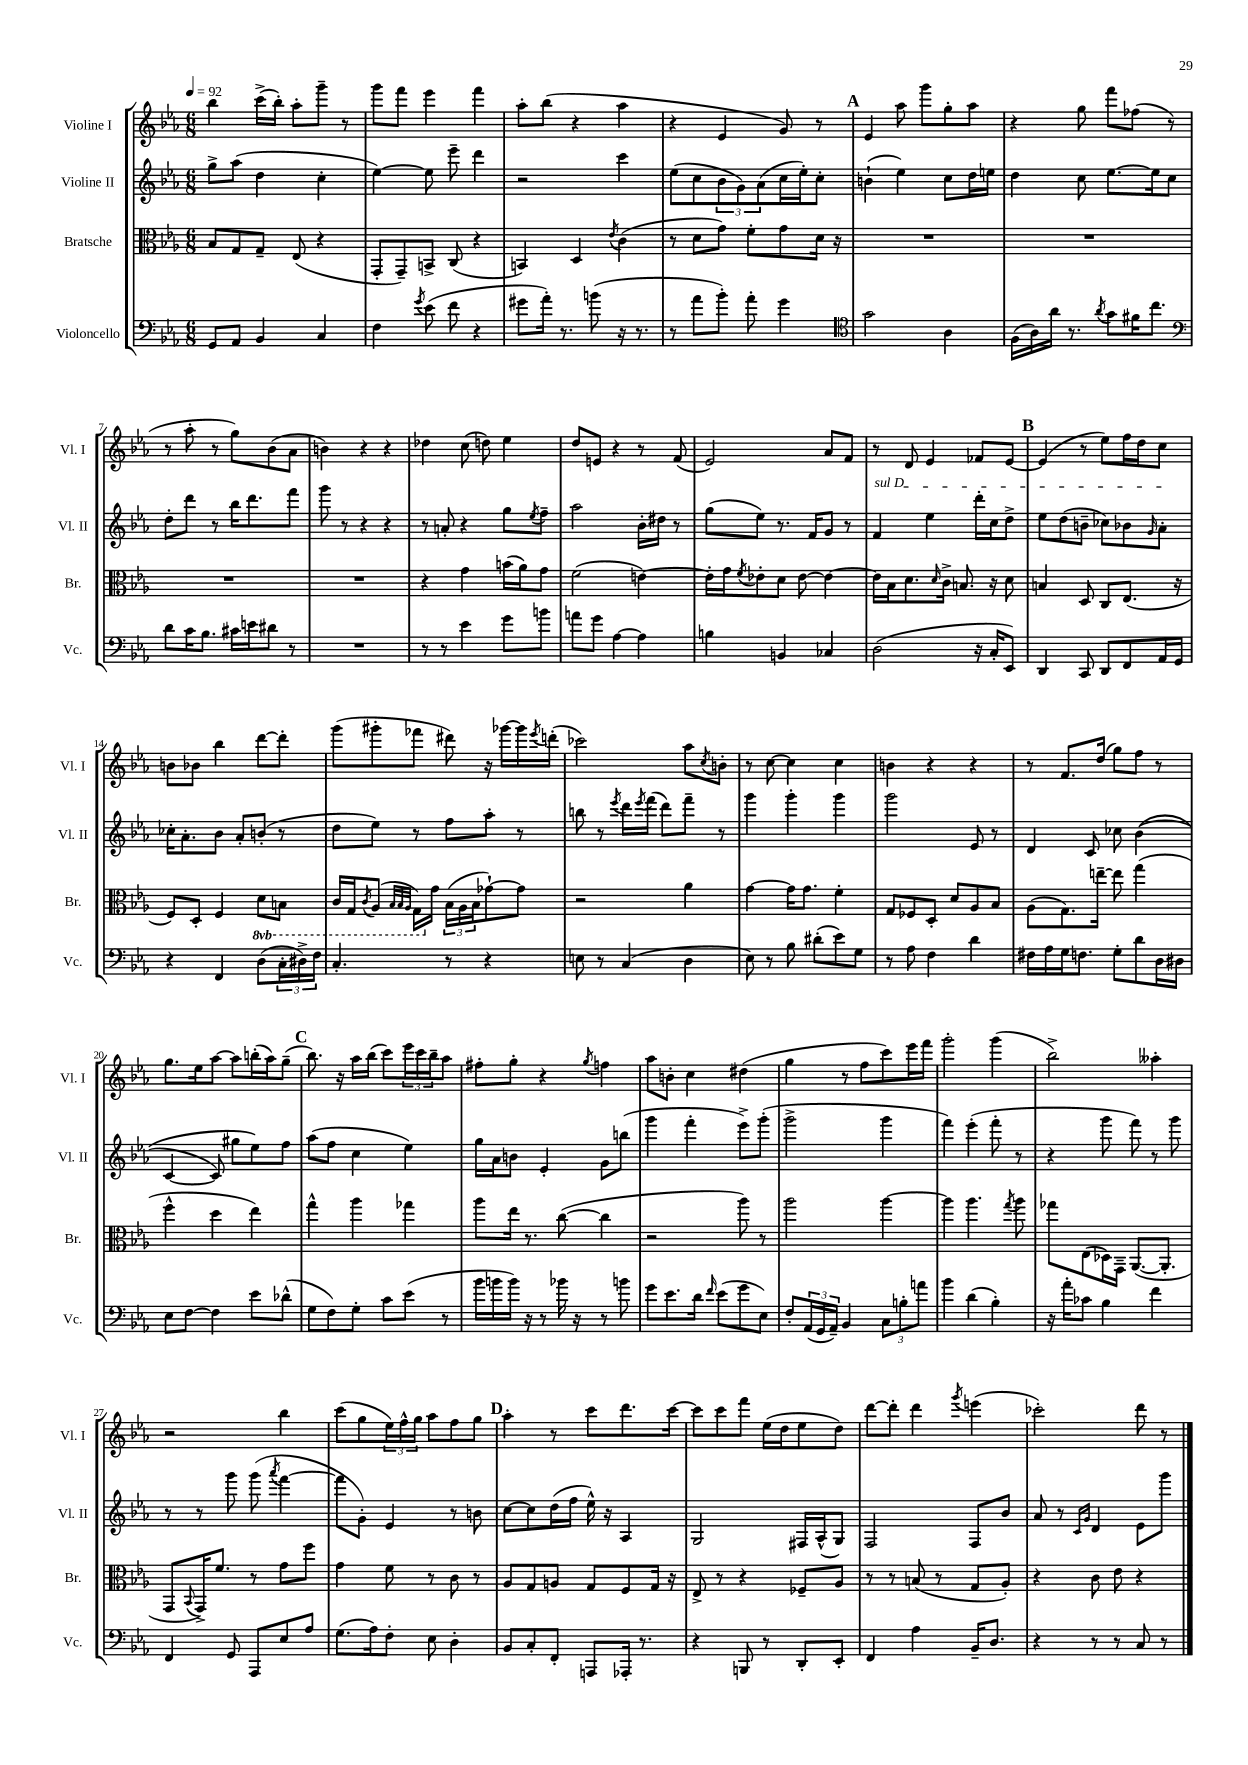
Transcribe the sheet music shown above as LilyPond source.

<<
\new StaffGroup <<
\new Staff = "s0" \with { instrumentName = "Violine I" shortInstrumentName = "Vl. I" } {
    \clef treble \key ees \major \numericTimeSignature \time 6/8 \tempo 4 = 92
    bes''4 c'''16->( bes''16-.) aes''8-. g'''8-- r8 |
    g'''8 f'''8 ees'''4 f'''4 |
    aes''8-. bes''8( r4 aes''4 |
    r4 ees'4 g'8) r8 |
    \mark \markup { \bold "A" } ees'4 aes''8 g'''8 g''8-. aes''8 |
    r4 g''8 f'''8 fes''8( r8 |
    r8 aes''8-. r8 g''8) bes'8( aes'8 |
    b'4) r4 r4 |
    des''4 c''8( d''8) ees''4 |
    d''8 e'8 r4 r8 f'8( |
    ees'2) aes'8 f'8 |
    r8 d'8 ees'4 fes'8 ees'8~ |
    \mark \markup { \bold "B" } ees'4( r8 ees''8) f''16 d''16 c''8 |
    b'8 bes'8 bes''4 d'''8~ d'''8-. |
    g'''8( gis'''8-. fes'''8 dis'''8) r16 ges'''16~ ges'''16 \acciaccatura { ees'''8 } d'''16-.( |
    ces'''2) aes''8 \acciaccatura { c''8 } b'8-. |
    r8 c''8~ c''4 c''4 |
    b'4 r4 r4 |
    r8 f'8. d''16( g''8) f''8 r8 |
    g''8. ees''16 aes''8~ aes''8 b''16-.( aes''16) g''8--( |
    \mark \markup { \bold "C" } bes''8.) r16 aes''16 bes''16( c'''8) \tuplet 3/2 { ees'''16 c'''16 bes''16-- } aes''8 |
    fis''8-. g''8-. r4 \acciaccatura { g''8 } f''4 |
    aes''8 b'8-. c''4 dis''4( |
    g''4 r8 f''8 c'''8) ees'''16 f'''16 |
    g'''2-. g'''4( |
    bes''2->) aeses''4-. |
    r2 bes''4 |
    c'''8( g''8 \tuplet 3/2 { ees''16) f''16-^ g''16 } aes''8 f''8 g''8 |
    \mark \markup { \bold "D" } aes''4-. r8 c'''8 d'''8. c'''16~ |
    c'''8 c'''8 f'''8 ees''16( d''16 ees''8 d''8) |
    d'''8~ d'''8-. d'''4 \acciaccatura { g'''8 } e'''4( |
    ces'''2-.) d'''8 r8 \bar "|." |
}
\new Staff = "s1" \with { instrumentName = "Violine II" shortInstrumentName = "Vl. II" } {
    \clef treble \key ees \major \numericTimeSignature \time 6/8
    g''8-> aes''8( d''4 c''4-. |
    ees''4~) ees''8 ees'''8-- d'''4 |
    r2 c'''4 |
    ees''8( c''8 \tuplet 3/2 { bes'8 g'8) aes'8( } c''16 ees''16-.) c''8-. |
    \mark \markup { \bold "A" } b'4-!( ees''4) c''8 d''16 e''16 |
    d''4 c''8 ees''8.~ ees''16 c''8 |
    d''8-. d'''8 r8 bes''16 d'''8. f'''8 |
    g'''8 r8 r4 r4 |
    r8 a'8-. r4 g''8 \acciaccatura { ees''8 } f''8-- |
    aes''2 bes'16-. dis''16 r8 |
    g''8( ees''8) r8. f'16 g'8 r8 |
    \once \override TextSpanner.bound-details.left.text = \markup { \italic "sul D" } f'4\startTextSpan ees''4 d'''16-. c''16 d''8-> |
    \mark \markup { \bold "B" } ees''8 d''8( b'8-- ces''8) bes'8 \grace { g'16 } aes'8-.\stopTextSpan |
    ces''16-. aes'8.-. bes'8 aes'8-. b'8-.( r8 |
    d''8 ees''8) r8 f''8 aes''8-. r8 |
    b''8 r8 \acciaccatura { ees'''8 } d'''16 \acciaccatura { ees'''8 } f'''16( d'''8) f'''8-- r8 |
    g'''4 g'''4-. g'''4 |
    g'''2 ees'8 r8 |
    d'4 c'8 ces''8 bes'4(\( |
    c'4~ c'8) gis''8 ees''8\) f''8 |
    \mark \markup { \bold "C" } aes''8( f''8 c''4 ees''4) |
    g''16 aes'16 b'8 ees'4-. g'8 b''8( |
    g'''4 f'''4-. ees'''8->) g'''8-.( |
    g'''2-> g'''4 |
    f'''4) ees'''4-.( f'''8-. r8 |
    r4 g'''8 f'''8) r8 g'''8 |
    r8 r8 g'''8 g'''8( \acciaccatura { aes'''8 } f'''4~ |
    f'''8 g'8-.) ees'4 r8 b'8 |
    \mark \markup { \bold "D" } c''8~ c''8 d''16( f''16 ees''16-^) r16 aes4 |
    g2 fis16 aes16-^( g8) |
    f2 f8 bes'8 |
    aes'8 r8 \grace { c'16 g'16 } d'4 ees'8 g'''8 \bar "|." |
}
\new Staff = "s2" \with { instrumentName = "Bratsche" shortInstrumentName = "Br." } {
    \clef alto \key ees \major \numericTimeSignature \time 6/8 \set Staff.ottavationMarkups = #ottavation-simple-ordinals
    bes8 g8 g8-- ees8( r4 |
    g,8-. g,8--) b,8-> c8( r4 |
    b,4) d4 \acciaccatura { ees'8 } c'4( |
    r8 d'8 g'8) f'8-. g'8 d'16 r16 |
    \mark \markup { \bold "A" } R2. |
    R2. |
    R2. |
    R2. |
    r4 g'4 b'16( aes'16) g'8 |
    f'2( e'4~) |
    e'16-. g'16 \acciaccatura { f'8 } ees'8-. d'8 ees'8~ ees'4~ |
    ees'16 bes16 d'8. \grace { d'16 } c'16-> b8. r16 d'8 |
    \mark \markup { \bold "B" } b4 d8 c8 ees8.( r16 |
    f8) d8-. f4 \ottava #-1 d8 b,8 |
    c16 g,16 \acciaccatura { c8 } aes,8( \grace { bes,32 bes,32 aes,32 } g,16) \ottava #0 g'16 \tuplet 3/2 { bes16( aes16 bes16 } ges'8~-!) ges'8 |
    r2 aes'4 |
    g'4~ g'16 g'8. f'4-. |
    g8 fes8 d8-. d'8 aes8 bes8 |
    aes8( g8.) e''16~-- e''8 g''4( |
    f''4-^ d''4 ees''4) |
    \mark \markup { \bold "C" } g''4-^ aes''4 ges''4 |
    aes''8 ees''16 r8. c''8~( c''4 |
    r2 aes''8) r8 |
    aes''2 aes''4~ |
    aes''4 aes''4. \acciaccatura { g''8 } aes''8 |
    ges''8 ees8( des16) g,16-- aes,8.~( aes,8.-. |
    g,8 \appoggiatura { bes,8 } g,16->) f'8. r8 g'8 f''8 |
    g'4 f'8 r8 c'8 r8 |
    \mark \markup { \bold "D" } aes8 g8 a8 g8 f8 g16 r16 |
    ees8-> r8 r4 fes8-- aes8 |
    r8 r8 b8( r8 g8 aes8-.) |
    r4 c'8 ees'8 r4 \bar "|." |
}
\new Staff = "s3" \with { instrumentName = "Violoncello" shortInstrumentName = "Vc." } {
    \clef bass \key ees \major \numericTimeSignature \time 6/8
    g,8 aes,8 bes,4 c4 |
    f4 \acciaccatura { g'8 } ees'8( f'8 r4 |
    gis'8 aes'16-.) r8. b'8( r16 r8. |
    r8 aes'8 bes'8-.) aes'8-. g'4 |
    \mark \markup { \bold "A" } \clef tenor g'2 aes4 |
    f16( aes16) aes'16 r8. \acciaccatura { aes'8 } g'8 fis'16 c''8. |
    \clef bass d'8 c'16 bes8. cis'16 e'16 dis'8 r8 |
    R2. |
    r8 r8 ees'4 g'8 b'8 |
    a'8 g'8 aes4~ aes4 |
    b4 b,4 ces4 |
    d2( r16 c16-. ees,8) |
    \mark \markup { \bold "B" } d,4 c,8 d,8 f,8 aes,16 g,16 |
    r4 f,4 d8( \tuplet 3/2 { c16-. dis16->) f16 } |
    c4.-. r8 r4 |
    e8 r8 c4( d4 |
    ees8) r8 bes8 dis'8-.( ees'8) g8 |
    r8 aes8 f4 d'4 |
    fis16 aes16 g16 f8. g8-. d'8 d16 dis16 |
    ees8 f8~ f4 ees'8 des'8-^( |
    \mark \markup { \bold "C" } g8 f8) g8-. c'8 ees'8( r8 |
    bes'16 b'16 b'16) r16 r8 bes'16 r16 r8 b'8 |
    g'8 ees'8. d'16 \grace { f'16 } ees'8( g'8 ees8) |
    f8-. \tuplet 3/2 { aes,16( g,16 aes,16--) } bes,4 \tuplet 3/2 { c8 b8-. a'8 } |
    bes'4 d'4( bes4-.) |
    r16 aes'16-. ces'8 bes4 f'4 |
    f,4 g,8 aes,,8 ees8 aes8 |
    g8.( aes16) f8-. ees8 d4-. |
    \mark \markup { \bold "D" } bes,8 c8-. f,8-. a,,8 aes,,16-. r8. |
    r4 b,,8 r8 d,8-. ees,8-. |
    f,4 aes4 bes,16-- d8. |
    r4 r8 r8 c8 r8 \bar "|." |
}
>>
>>
